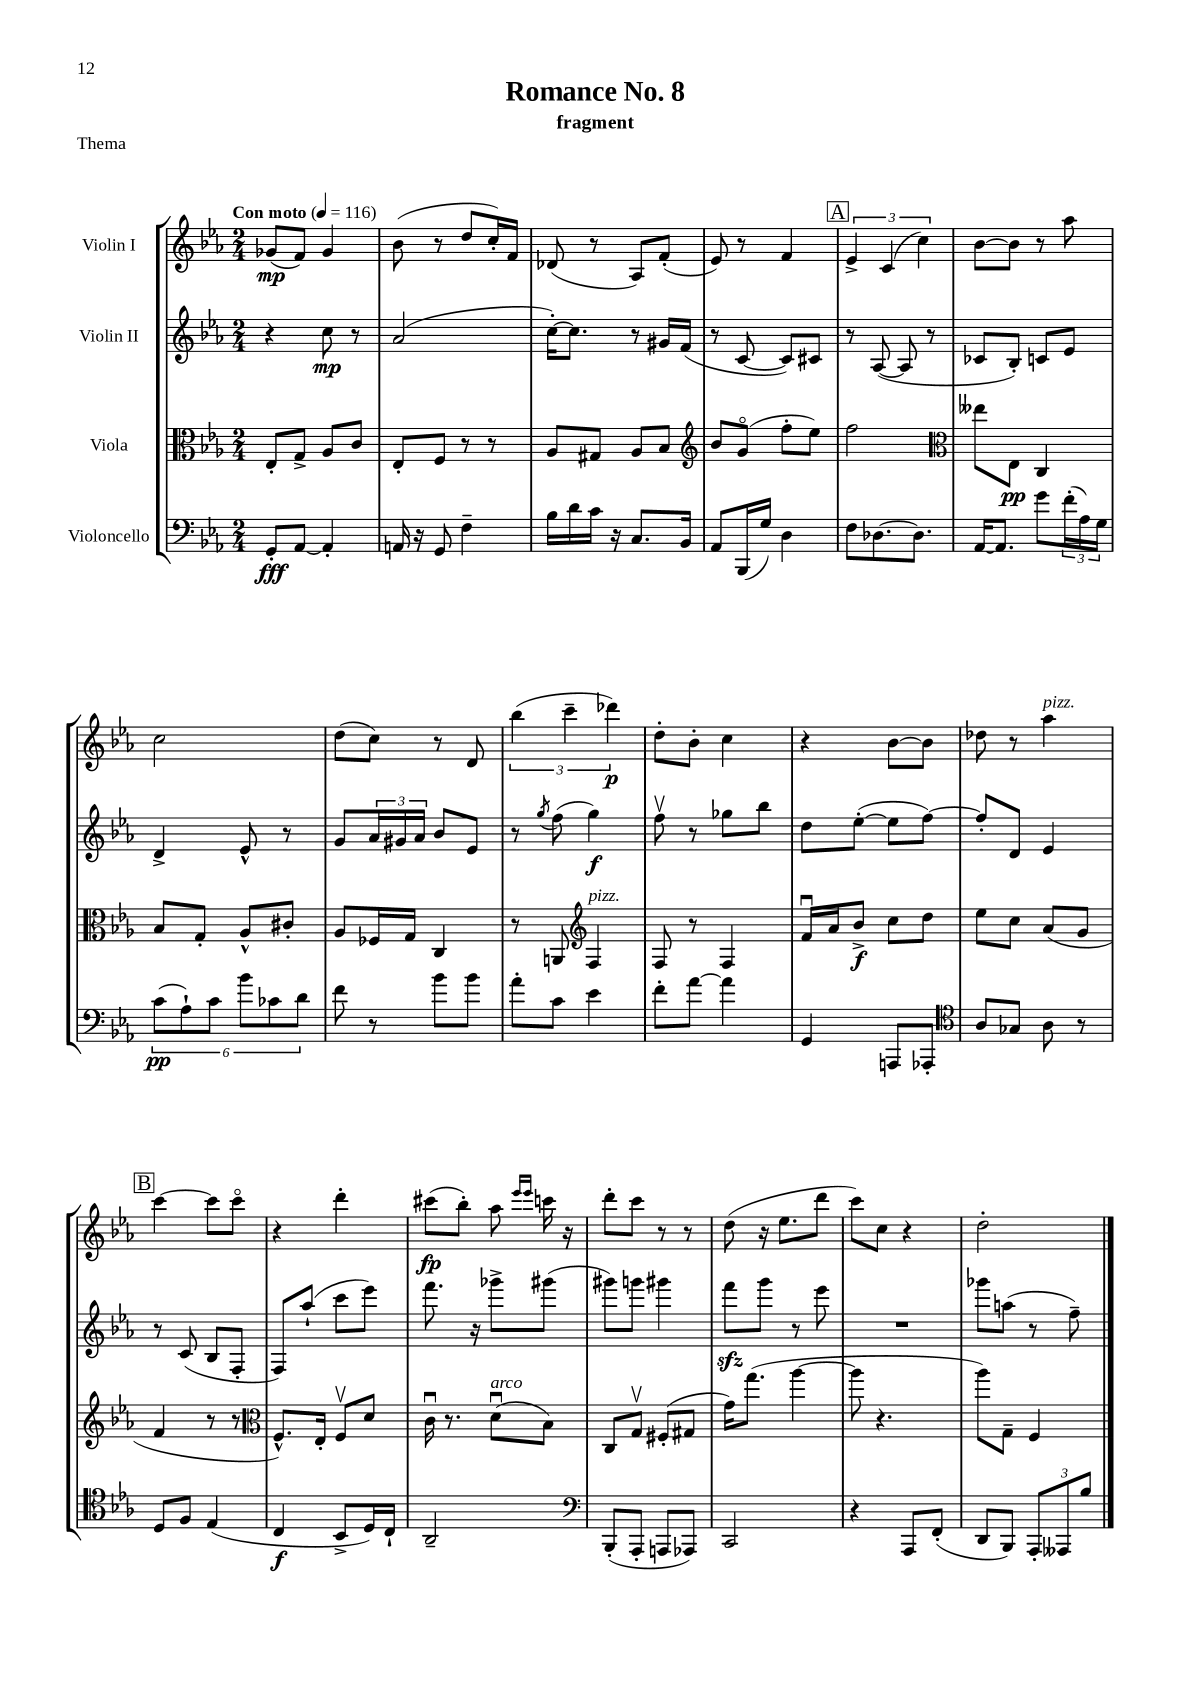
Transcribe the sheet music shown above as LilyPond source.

\header { title = "Romance No. 8" subtitle = "fragment" piece = "Thema" }
<<
\new StaffGroup <<
\new Staff = "s0" \with { instrumentName = "Violin I" } {
    \clef treble \key ees \major \numericTimeSignature \time 2/4 \tempo "Con moto" 4 = 116
    ges'8\mp( f'8) ges'4 |
    bes'8( r8 d''8 c''16-.) f'16 |
    des'8( r8 aes8) f'8-.( |
    ees'8) r8 f'4 |
    \mark \markup { \box "A" } \tuplet 3/2 { ees'4-> c'4( c''4) } |
    bes'8~ bes'8 r8 aes''8 |
    c''2 |
    d''8( c''8) r8 d'8 |
    \tuplet 3/2 { bes''4( c'''4-- des'''4\p) } |
    d''8-. bes'8-. c''4 |
    r4 bes'8~ bes'8 |
    des''8 r8 aes''4^\markup { \italic "pizz." } |
    \mark \markup { \box "B" } c'''4~ c'''8 c'''8\flageolet |
    r4 d'''4-. |
    cis'''8\fp( bes''8-.) aes''8 \grace { ees'''16 ees'''16 } c'''16 r16 |
    d'''8-. c'''8 r8 r8 |
    d''8( r16 ees''8. d'''8 |
    c'''8) c''8 r4 |
    d''2-. \bar "|." |
}
\new Staff = "s1" \with { instrumentName = "Violin II" } {
    \clef treble \key ees \major \numericTimeSignature \time 2/4
    r4 c''8\mp r8 |
    aes'2( |
    c''16~-.) c''8. r8 gis'16 f'16( |
    r8 c'8~ c'8) cis'8 |
    \mark \markup { \box "A" } r8 aes8~( aes8 r8 |
    ces'8 bes8-.) c'8 ees'8 |
    d'4-> ees'8-^ r8 |
    g'8 \tuplet 3/2 { aes'16 gis'16 aes'16 } bes'8 ees'8 |
    r8 \acciaccatura { g''8 } f''8( g''4\f) |
    f''8\upbow r8 ges''8 bes''8 |
    d''8 ees''8~-.( ees''8 f''8~) |
    f''8-. d'8 ees'4 |
    \mark \markup { \box "B" } r8 c'8( bes8 f8-. |
    f8) aes''8-!( c'''8 ees'''8) |
    f'''8. r16 ges'''8-> gis'''8( |
    gis'''8) g'''8 gis'''4 |
    f'''8\sfz g'''8 r8 ees'''8 |
    R2 |
    ges'''8 a''8( r8 f''8--) \bar "|." |
}
\new Staff = "s2" \with { instrumentName = "Viola" } {
    \clef alto \key ees \major \numericTimeSignature \time 2/4
    ees8-. g8-> aes8 c'8 |
    ees8-. f8 r8 r8 |
    aes8 gis8 aes8 bes8 |
    \clef treble bes'8 g'8\flageolet( f''8-. ees''8) |
    \mark \markup { \box "A" } f''2 |
    \clef alto eeses''8 ees8\pp c4 |
    bes8 g8-. aes8-^ cis'8-. |
    aes8 fes16 g16 c4 |
    r8 a,8 \clef treble f4^\markup { \italic "pizz." } |
    f8 r8 f4 |
    f'16\downbow aes'16 bes'8->\f c''8 d''8 |
    ees''8 c''8 aes'8( g'8 |
    \mark \markup { \box "B" } f'4 r8 r8 |
    \clef alto f8.-^) ees16-. f8\upbow d'8 |
    c'16\downbow r8. d'8\downbow^\markup { \italic "arco" }( bes8) |
    c8 g8\upbow fis8-.( gis8 |
    g'16) g''8.( aes''4~ |
    aes''8 r4. |
    aes''8) g8-- f4 \bar "|." |
}
\new Staff = "s3" \with { instrumentName = "Violoncello" } {
    \clef bass \key ees \major \numericTimeSignature \time 2/4
    g,8-.\fff aes,8~ aes,4-. |
    a,16 r16 g,8 f4-- |
    bes16 d'16 c'16 r16 c8. bes,16 |
    aes,8 bes,,16( g16) d4 |
    \mark \markup { \box "A" } f8 des8.~ des8. |
    aes,16~ aes,8. g'8 \tuplet 3/2 { f'16-.( aes16) g16 } |
    \tuplet 6/4 { c'8\pp( aes8-!) c'8 bes'8 ces'8 d'8 } |
    f'8 r8 bes'8 bes'8 |
    aes'8-. c'8 ees'4 |
    f'8-. aes'8~ aes'4 |
    g,4 a,,8 aes,,8-. |
    \clef tenor aes8 ges8 aes8 r8 |
    \mark \markup { \box "B" } d8 f8 ees4( |
    c4\f bes,8-> d16) c16-! |
    aes,2-- |
    \clef bass bes,,8-.( aes,,8-. a,,8 aes,,8) |
    c,2 |
    r4 aes,,8 f,8-.( |
    d,8 bes,,8) \tuplet 3/2 { aes,,8-. aeses,,8 bes8 } \bar "|." |
}
>>
>>
\layout { \context { \Score \remove "Bar_number_engraver" } }
